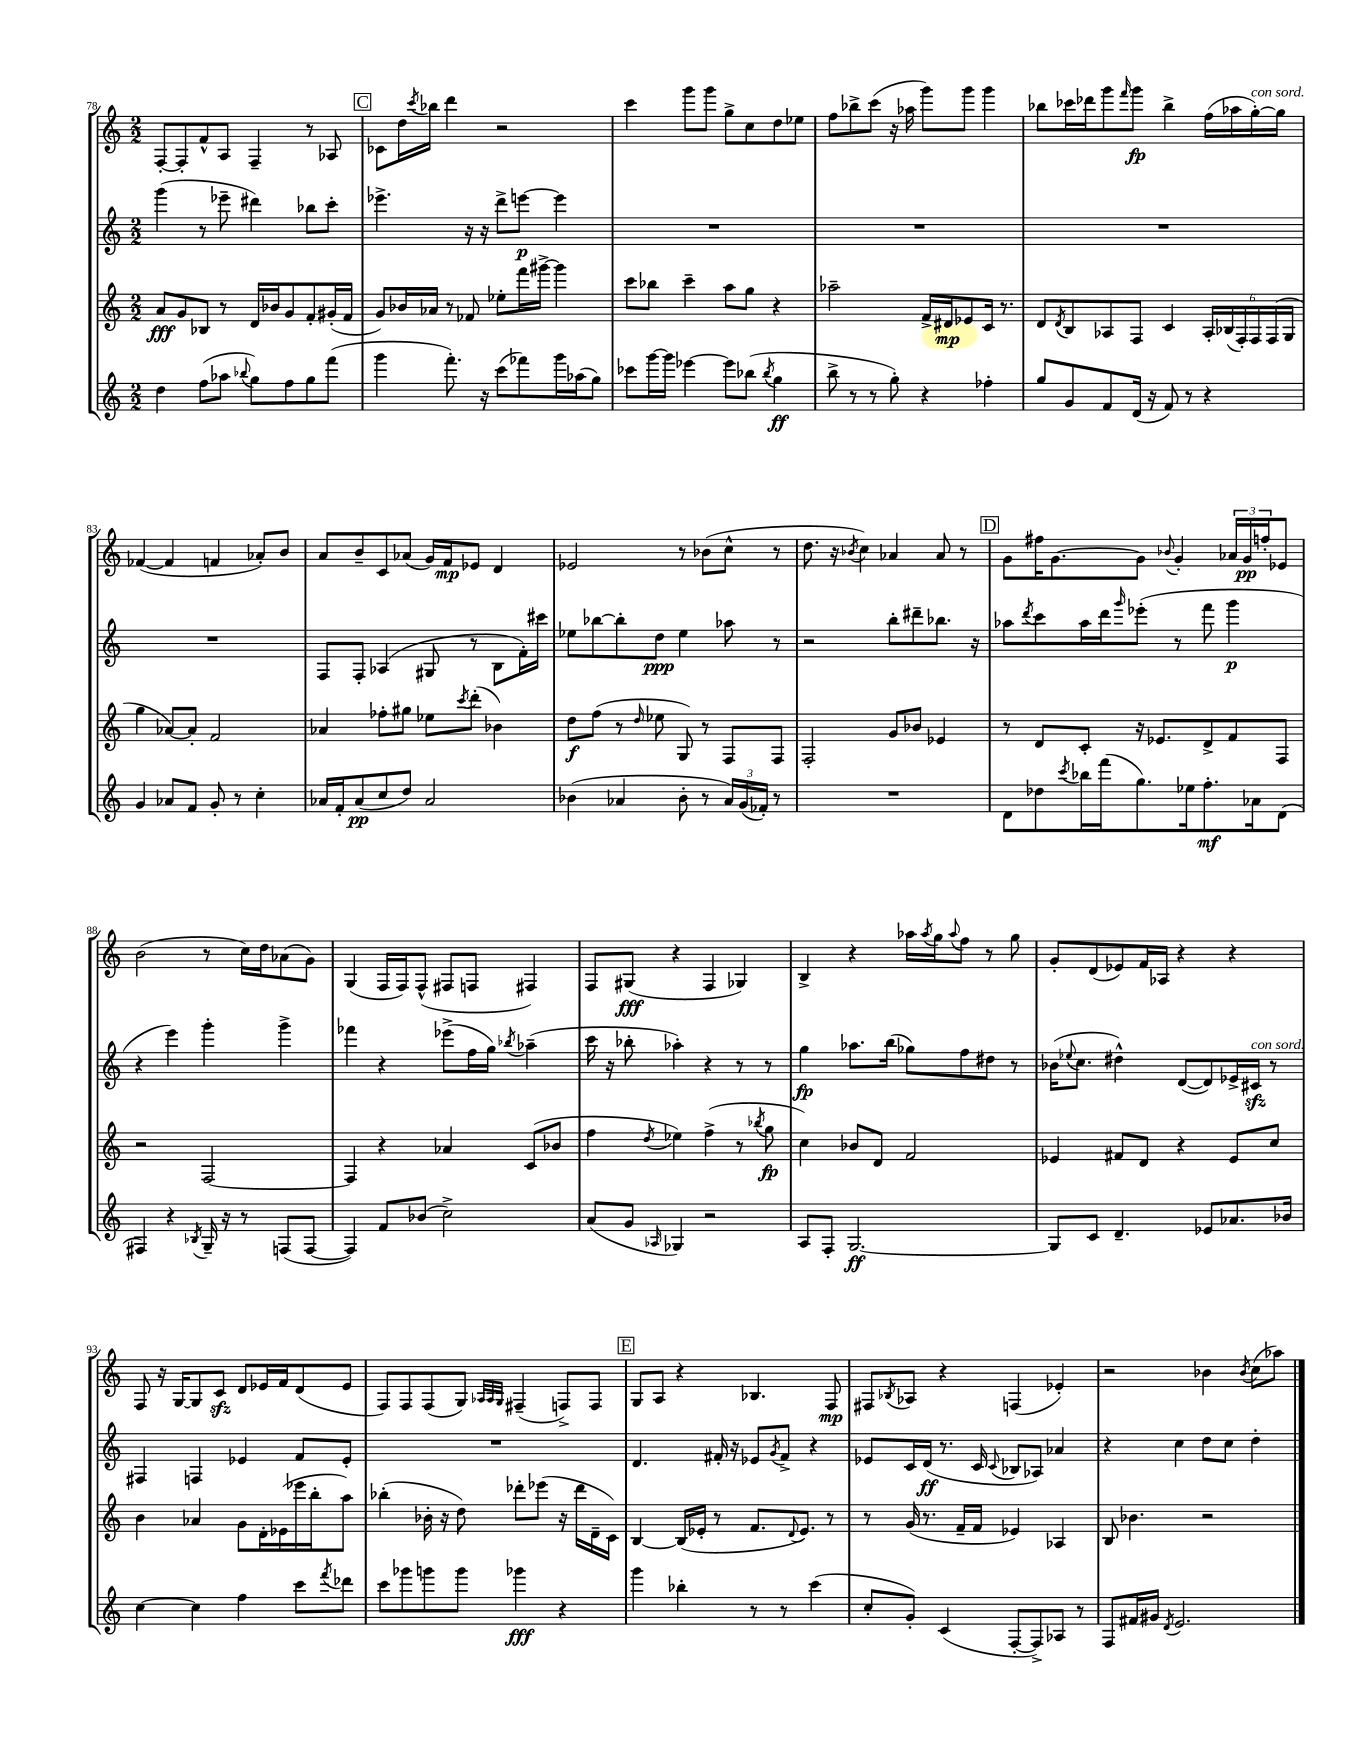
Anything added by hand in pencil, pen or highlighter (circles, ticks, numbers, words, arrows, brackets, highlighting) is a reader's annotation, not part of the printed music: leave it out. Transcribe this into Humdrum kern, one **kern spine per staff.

**kern	**dynam	**kern	**dynam	**kern	**dynam	**kern	**dynam
*part4	*part4	*part3	*part3	*part2	*part2	*part1	*part1
*staff4	*staff4	*staff3	*staff3	*staff2	*staff2	*staff1	*staff1
*clefG2	*	*clefG2	*	*clefG2	*	*clefG2	*
*k[]	*	*k[]	*	*k[]	*	*k[]	*
*M2/2	*	*M2/2	*	*M2/2	*	*M2/2	*
=78	=78	=78	=78	=78	=78	=78	=78
4dd\	.	8a/L	fff	(4ggg\	.	[8F'/L	.
.	.	8g/	.	.	.	8F'/]	.
(8ff\L	.	8B-X/J	.	8r	.	8f^^/	.
8aa-X\J	.	8r	.	8eee-X~\	.	8A/J	.
8qqbb-X/	.	.	.	.	.	.	.
8gg\L)	.	16d/LL	.	4ddd#X\)	.	4F~/	.
.	.	16b-X/J	.	.	.	.	.
8ff\	.	8g/	.	.	.	.	.
8gg\	.	8f'/	.	8bb-X\L	.	8r	.
(8fff\J	.	(16g#X'/L	.	8ccc'\J	.	8A-X/	.
.	.	16f/JJ	.	.	.	.	.
!!LO:REH:place=s1:t=C
=79	=79	=79	=79	=79	=79	=79	=79
4ggg\	.	8g/L)	.	4.eee-X^\	.	8c-X\L	.
.	.	16b-X/L	.	.	.	16dd\L	.
.	.	.	.	.	.	8qccc/	.
.	.	16a-X/JJ	.	.	.	16bb-X\JJ	.
8.fff'\)	.	8r	.	.	.	4ddd\	.
.	.	8f-X/	.	16r	.	.	.
16r	.	.	.	16r	.	.	.
(8ccc\L	.	8ee-X'\L	.	8ddd^\L	.	2r	.
8fff-X\)	.	16fff\L	.	[8eeen\J	p	.	.
.	.	[16ggg#X^\JJ	.	.	.	.	.
16ggg\L	.	4ggg#\]	.	4eee\]	.	.	.
(16aa-X\J	.	.	.	.	.	.	.
8gg\J)	.	.	.	.	.	.	.
=80	=80	=80	=80	=80	=80	=80	=80
8ccc-X\L	.	8ccc\L	.	1r	.	4ccc\	.
[16ggg\L	.	8bb-X\J	.	.	.	.	.
16ggg\JJ]	.	.	.	.	.	.	.
[4eee-X\	.	4ccc~\	.	.	.	8ggg\L	.
.	.	.	.	.	.	8ggg\J	.
8eee-\L]	.	8aa\L	.	.	.	8gg^\L	.
(8bb-X\J	.	8gg\J	.	.	.	8cc\	.
8qbb-/	.	.	.	.	.	.	.
4gg\	ff	4r	.	.	.	8dd\	.
.	.	.	.	.	.	8ee-X\J	.
=81	=81	=81	=81	=81	=81	=81	=81
8bb^\	.	2aa-X~\	.	1r	.	8ff\L	.
8r	.	.	.	.	.	8bb-X^\	.
8r	.	.	.	.	.	(8ccc\J	.
8gg'\)	.	.	.	.	.	16r	.
.	.	.	.	.	.	16aa-X\	.
4r	.	16f^/LL	.	.	.	8ggg\L)	.
.	.	16d#X/J	mp	.	.	.	.
.	.	8e-X/	.	.	.	8ggg\J	.
4ff-X'\	.	16c/Jk	.	.	.	4ggg\	.
.	.	8.r	.	.	.	.	.
=82	=82	=82	=82	=82	=82	=82	=82
8gg/L	.	8d/L	.	1r	.	8bb-X\L	.
.	.	8qd/	.	.	.	.	.
8g/	.	8B/	.	.	.	16ccc-X\L	.
.	.	.	.	.	.	16ddd-X\J	.
8f/	.	8A-X/	.	.	.	8ggg\	.
.	.	.	.	.	.	16qqfff/	.
(16d/Jk	.	8F/J	.	.	.	8ggg\J	fp
16r	.	.	.	.	.	.	.
8f/)	.	4c/	.	.	.	4bb-^\	.
8r	.	.	.	.	.	.	.
4r	.	24A-'/LL	.	.	.	(16ff\LL	.
.	.	(24B-X/	.	.	.	.	.
.	.	.	.	.	.	16aa-X\	.
.	.	24F'/)	.	.	.	.	.
!	!	!	!	!	!	!LO:TX:a:i:t=con sord.	!
.	.	24F/	.	.	.	[16gg'\)	.
.	.	(24F/	.	.	.	.	.
.	.	.	.	.	.	16gg\JJ]	.
.	.	24G/JJ	.	.	.	.	.
!!LO:LB:g=z
=83	=83	=83	=83	=83	=83	=83	=83
4g/	.	4gg\	.	1r	.	([4f-X/	.
8a-X/L	.	[8a-X/L)	.	.	.	4f-/]	.
8f/J	.	8a-'/J]	.	.	.	.	.
8g'/	.	2f/	.	.	.	4fn/	.
8r	.	.	.	.	.	.	.
4cc'\	.	.	.	.	.	8a-X'/L)	.
.	.	.	.	.	.	8b/J	.
=84	=84	=84	=84	=84	=84	=84	=84
16a-X/LL	.	4a-X/	.	8F/L	.	8a/L	.
16f'/J	.	.	.	.	.	.	.
(8a-/	pp	.	.	8F'/J	.	8b~/	.
8cc/	.	8ff-X'\L	.	(4A-X/	.	8c/	.
8dd/J)	.	8gg#X\J	.	.	.	(8a-X/J	.
2a-/	.	8ee-X\L	.	8G#X/	.	16g/LL)	.
.	.	.	.	.	.	16f/J	mp
.	.	8qccc/	.	.	.	.	.
.	.	(8ddd'\J	.	8r	.	8e-X/J	.
.	.	4b-X\)	.	8B\L	.	4d/	.
.	.	.	.	16f'\L)	.	.	.
.	.	.	.	16ccc#X\JJ	.	.	.
=85	=85	=85	=85	=85	=85	=85	=85
(4b-X\	.	8dd\L	f	8ee-X\L	.	2e-X/	.
.	.	(8ff\J	.	[8bb-X\	.	.	.
4a-X/	.	8r	.	8bb-'\]	.	.	.
.	.	16qqdd/	.	.	.	.	.
.	.	8ee-X\	.	8dd\J	ppp	.	.
8b-'\	.	8G/)	.	4ee-\	.	8r	.
8r	.	8r	.	.	.	(8b-X\L	.
24a-/LL)	.	8F/L	.	8aa-X\	.	8cc^^\J	.
(24g/	.	.	.	.	.	.	.
24f-X'/JJ)	.	.	.	.	.	.	.
8r	.	8F/J	.	8r	.	8r	.
=86	=86	=86	=86	=86	=86	=86	=86
1r	.	2F'/	.	2r	.	8.dd\	.
.	.	.	.	.	.	16r	.
.	.	.	.	.	.	8qb-X/	.
.	.	.	.	.	.	4cc\)	.
.	.	8g/L	.	8bb'\L	.	4a-X/	.
.	.	8b-X/J	.	8ddd#X~\	.	.	.
.	.	4e-X/	.	8.bb-X\J	.	8a-/	.
.	.	.	.	.	.	8r	.
.	.	.	.	16r	.	.	.
!!LO:REH:place=s1:t=D
=87	=87	=87	=87	=87	=87	=87	=87
8d\L	.	8r	.	8aa-X\L	.	8g\L	.
.	.	.	.	8qddd/	.	.	.
8dd-X\	.	8d/L	.	8ccc\	.	16ff#X\K	.
.	.	.	.	.	.	[8.g\	.
8qccc/	.	.	.	.	.	.	.
16bb-X\L	.	8c'/J	.	16aa-\L	.	.	.
(16fff\J	.	.	.	16ddd\J	.	.	.
.	.	.	.	16qqggg/	.	.	.
8.gg\)	.	16r	.	(8eee-X'\J	.	8g\J]	.
.	.	8.e-X/L	.	.	.	.	.
.	.	.	.	.	.	8qqb-X/	.
.	.	.	.	8r	.	4g'/	.
16ee-X\k	.	.	.	.	.	.	.
8.ff'\	mf	8d^/	.	8fff\	.	.	.
.	.	8f/	.	4ggg\	p	24a-X/LL	.
.	.	.	.	.	.	24g/	pp
16a-X\k	.	.	.	.	.	.	.
.	.	.	.	.	.	24ffn'/J	.
(8d\J	.	8F/J	.	.	.	8e-X/J	.
!!LO:LB:g=z
=88	=88	=88	=88	=88	=88	=88	=88
4F#X/)	.	2r	.	4r	.	(2b\	.
4r	.	.	.	4eee\)	.	.	.
8qB-X/	.	.	.	.	.	.	.
16G~/	.	[2F/	.	4ggg'\	.	8r	.
16r	.	.	.	.	.	.	.
8r	.	.	.	.	.	16cc\LL)	.
.	.	.	.	.	.	16dd\J	.
(8Fn/L	.	.	.	4ggg^\	.	(8a-X\	.
[8F/J	.	.	.	.	.	8g\J)	.
=89	=89	=89	=89	=89	=89	=89	=89
4F/])	.	4F/]	.	4fff-X\	.	(4G/	.
8f/L	.	4r	.	4r	.	16F/LL	.
.	.	.	.	.	.	16F/J)	.
(8b-X/J	.	.	.	.	.	(8F^^/J	.
2cc^\)	.	4a-X/	.	(8eee-X^\L	.	8F#X/L	.
.	.	.	.	16ff\L	.	8Fn/J	.
.	.	.	.	16gg\JJ)	.	.	.
.	.	.	.	8qbb-X/	.	.	.
.	.	(8c/L	.	(4aa-X~\	.	4F#X/)	.
.	.	8b-X/J	.	.	.	.	.
=90	=90	=90	=90	=90	=90	=90	=90
(8a/L	.	4ff\	.	16ccc\	.	8F/L	.
.	.	.	.	16r	.	.	.
8g/J	.	.	.	8bb-X'\	.	(8G#X/J	fff
16qqA-X/	.	8qdd/	.	.	.	.	.
4G-X/)	.	4ee-X\)	.	4aa-X'\)	.	4r	.
2r	.	(4ff^\	.	4r	.	4F/	.
.	.	8r	.	8r	.	4G-X/)	.
.	.	8qbb-X/	.	.	.	.	.
.	.	8gg\	fp	8r	.	.	.
=91	=91	=91	=91	=91	=91	=91	=91
8A/L	.	4cc\)	.	4gg\	fp	4B^/	.
8F'/J	.	.	.	.	.	.	.
[2.G/	ff	8b-X/L	.	8.aa-X\L	.	4r	.
.	.	8d/J	.	.	.	.	.
.	.	.	.	(16bb\Jk	.	.	.
.	.	2f/	.	8gg-X\L)	.	16aa-X\LL	.
.	.	.	.	.	.	8qaa-/	.
.	.	.	.	.	.	16gg\J	.
.	.	.	.	.	.	8qqaa-/	.
.	.	.	.	8ff\	.	8ff\J	.
.	.	.	.	8dd#X\J	.	8r	.
.	.	.	.	8r	.	8gg\	.
=92	=92	=92	=92	=92	=92	=92	=92
8G/L]	.	4e-X/	.	(16b-X\KL	.	8g'/L	.
.	.	.	.	8qqee-X/	.	.	.
.	.	.	.	8.cc\J	.	.	.
8c/J	.	.	.	.	.	(8d/	.
4.d~/	.	8f#X/L	.	4dd#X^^\)	.	8e-X/)	.
.	.	8d/J	.	.	.	16f/L	.
.	.	.	.	.	.	16A-X/JJ	.
.	.	4r	.	([8d/L	.	4r	.
8e-X/L	.	.	.	8d/])	.	.	.
8.a-X/	.	8e-/L	.	16e-X^/L	.	4r	.
!	!	!	!	!LO:TX:a:i:t=con sord.	!	!	!
.	.	.	.	16c#Xzz/JJ	.	.	.
.	.	8cc/J	.	8r	.	.	.
16b-X/Jk	.	.	.	.	.	.	.
!!LO:LB:g=z
=93	=93	=93	=93	=93	=93	=93	=93
[4cc\	.	4b\	.	4F#X/	.	8F/	.
.	.	.	.	.	.	16r	.
.	.	.	.	.	.	[16G/KL	.
4cc\]	.	4a-X/	.	4Fn/	.	8G/]	.
.	.	.	.	.	.	8czz/J	.
4ff\	.	8g\L	.	4e-X/	.	8d/L	.
.	.	16d'\L	.	.	.	16e-X/L	.
.	.	(16e-X\	.	.	.	16f/J	.
8ccc\L	.	16eee-X\	.	8f/L	.	(8d/	.
.	.	16bb'\J	.	.	.	.	.
8qfff/	.	.	.	.	.	.	.
8ddd-X\J	.	8aa\J)	.	8e-'/J	.	8e-/J	.
=94	=94	=94	=94	=94	=94	=94	=94
8ccc\L	.	(4bb-X'\	.	1r	.	8F/L)	.
8ggg-X\	.	.	.	.	.	8F/	.
8gggn\	.	16b-X'\	.	.	.	(8F/	.
.	.	16r	.	.	.	.	.
8ggg\J	.	8dd\)	.	.	.	8G/J)	.
.	.	.	.	.	.	32qqA-X/LLL	.
.	.	.	.	.	.	32qqA-/	.
.	.	.	.	.	.	32qqG/JJJ	.
4ggg-X\	fff	8ddd-X'\L	.	.	.	(4F#X~/	.
.	.	(8eee-X\J	.	.	.	.	.
4r	.	16r	.	.	.	8Fn^/L)	.
.	.	16ddd-\LL	.	.	.	.	.
.	.	16d~\	.	.	.	8F/J	.
.	.	16c\JJ)	.	.	.	.	.
!!LO:REH:place=s1:t=E
=95	=95	=95	=95	=95	=95	=95	=95
4ggg\	.	[4B/	.	4.d/	.	8G/L	.
.	.	.	.	.	.	8A/J	.
4bb-X'\	.	(16B/LL]	.	.	.	4r	.
.	.	16e-X'/JJ	.	.	.	.	.
.	.	8r	.	16f#X'/	.	.	.
.	.	.	.	16r	.	.	.
8r	.	8.f/L	.	8e-X/L	.	4.B-X/	.
.	.	.	.	8qg/	.	.	.
8r	.	.	.	8f#^/J	.	.	.
.	.	8qqd/	.	.	.	.	.
.	.	8.e-/J)	.	.	.	.	.
(4ccc\	.	.	.	4r	.	.	.
.	.	8r	.	.	.	8F/	mp
=96	=96	=96	=96	=96	=96	=96	=96
8cc'/L	.	8r	.	8e-X/L	.	8F#X/L	.
.	.	.	.	.	.	8qB-X/	.
8g'/J)	.	(16g/	.	16c/L	.	8A-X/J	.
.	.	8.r	.	(16d/JJ	ff	.	.
(4c/	.	.	.	8.r	.	4r	.
.	.	16f~/LL	.	.	.	.	.
.	.	16f/JJ	.	16c/	.	.	.
.	.	.	.	8qqc/	.	.	.
[8F'/L	.	4e-X/)	.	8B-X/L	.	(4Fn/	.
8F^/])	.	.	.	8A-X/J)	.	.	.
8A-X/J	.	4A-X/	.	4a-X/	.	4e-X'/)	.
8r	.	.	.	.	.	.	.
=97	=97	=97	=97	=97	=97	=97	=97
8F/L	.	8B/	.	4r	.	2r	.
16f#X/L	.	4.b-X\	.	.	.	.	.
16g#X/JJ	.	.	.	.	.	.	.
8qd/	.	.	.	.	.	.	.
2.e/	.	.	.	4cc\	.	.	.
.	.	2r	.	8dd\L	.	4b-X\	.
.	.	.	.	8cc\J	.	.	.
.	.	.	.	.	.	8qb-/	.
.	.	.	.	4dd'\	.	(8cc\L	.
.	.	.	.	.	.	8aa-X\J)	.
==	==	==	==	==	==	==	==
*-	*-	*-	*-	*-	*-	*-	*-
